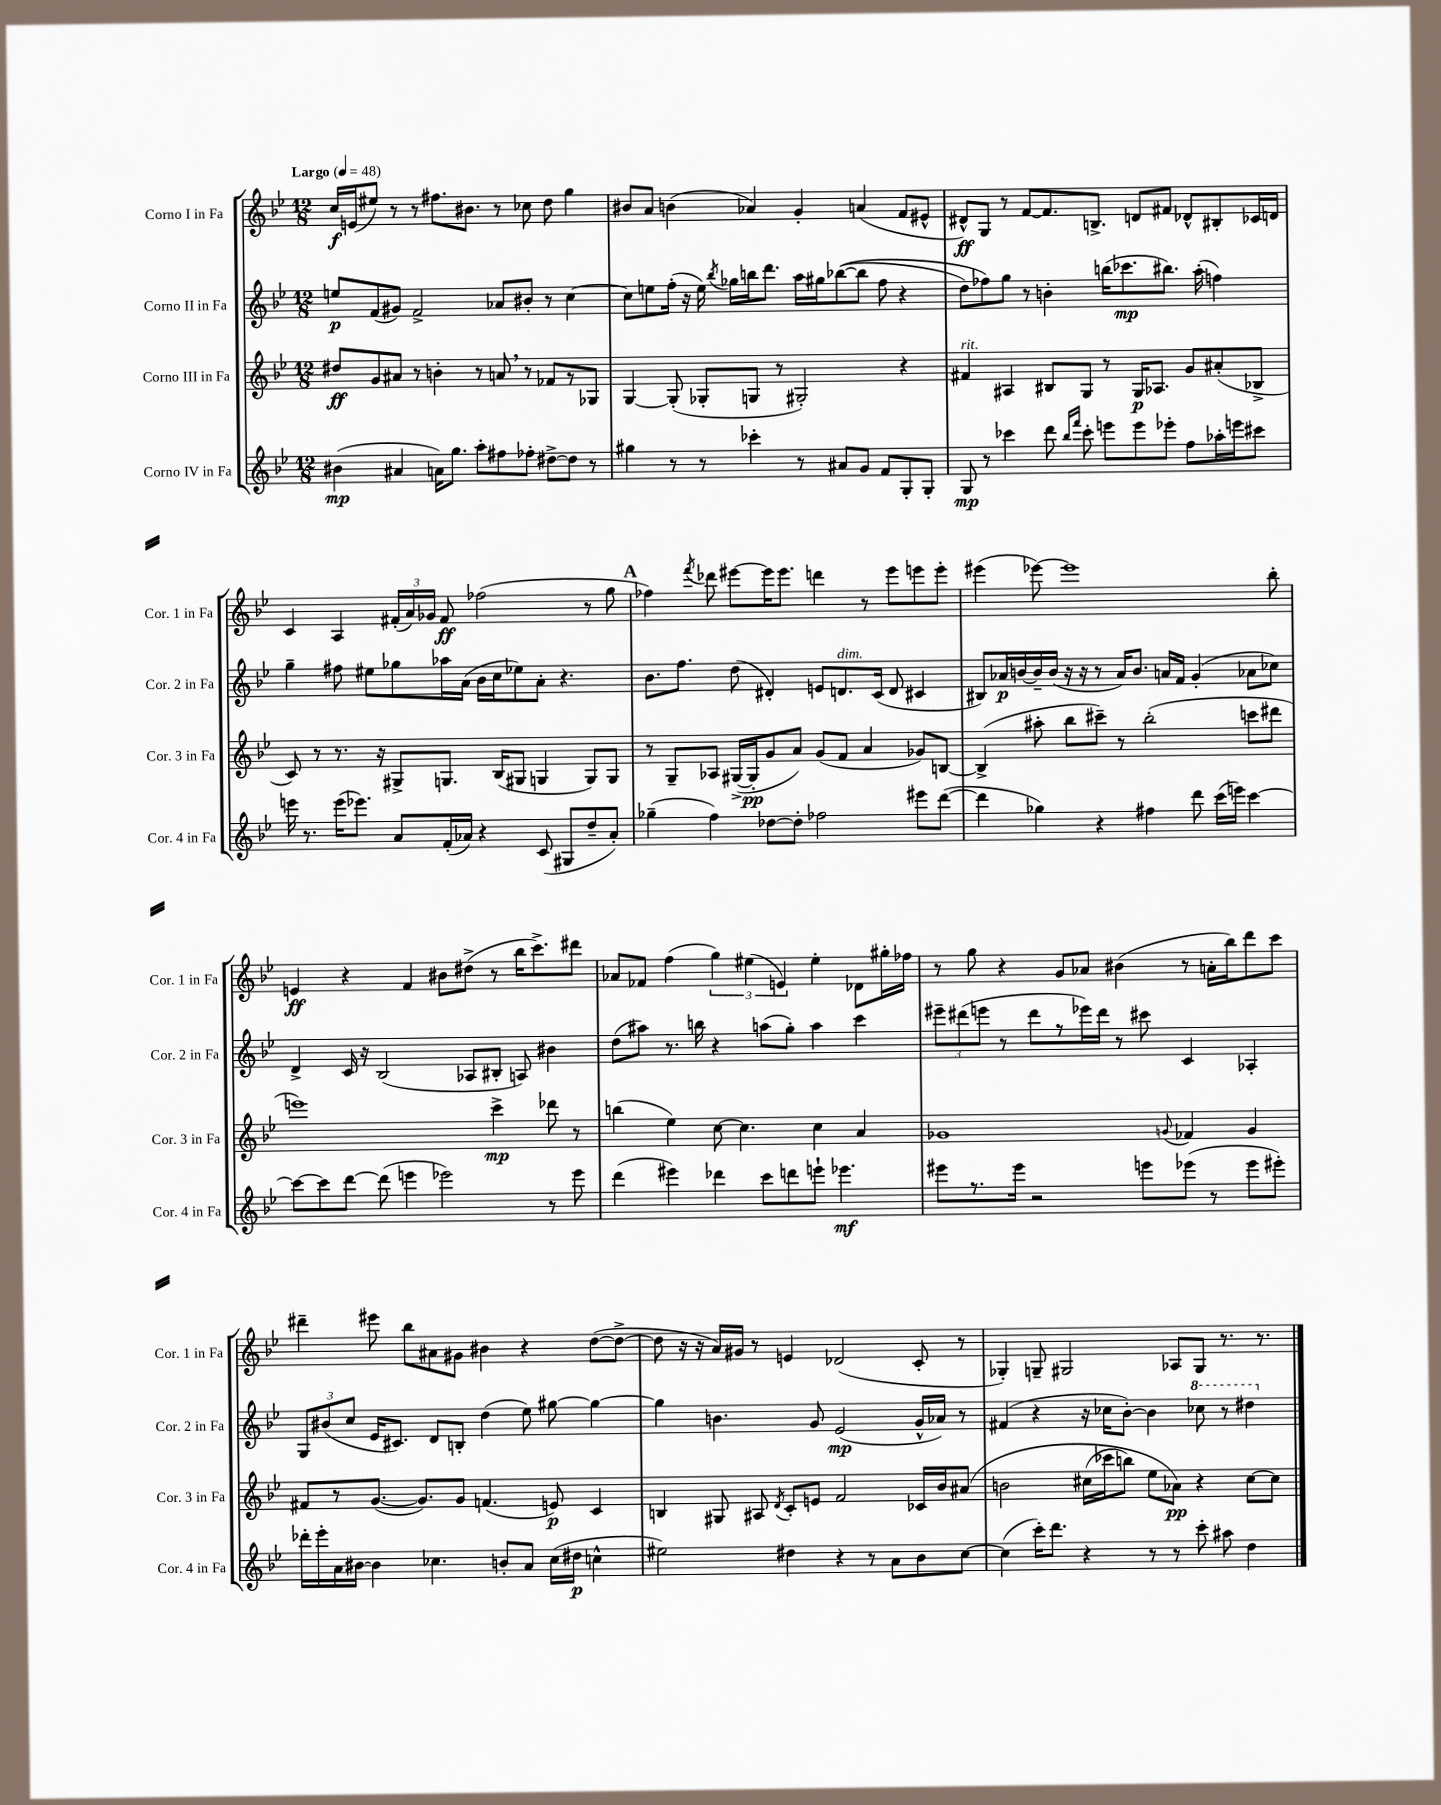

**kern	**dynam	**kern	**dynam	**kern	**dynam	**kern	**dynam
*part4	*part4	*part3	*part3	*part2	*part2	*part1	*part1
*staff4	*staff4	*staff3	*staff3	*staff2	*staff2	*staff1	*staff1
*I"Corno IV in Fa	*	*I"Corno III in Fa	*	*I"Corno II in Fa	*	*I"Corno I in Fa	*
*I'Cor. 4 in Fa	*	*I'Cor. 3 in Fa	*	*I'Cor. 2 in Fa	*	*I'Cor. 1 in Fa	*
*clefG2	*	*clefG2	*	*clefG2	*	*clefG2	*
*k[b-e-]	*	*k[b-e-]	*	*k[b-e-]	*	*k[b-e-]	*
*M12/8	*	*M12/8	*	*M12/8	*	*M12/8	*
*MM48	*	*MM48	*	*MM48	*	*MM48	*
=1	=1	=1	=1	=1	=1	=1	=1
!	!	!	!	!	!	!LO:TX:a:B:t=Largo	!
(4b#X\	mp	8dd#X/L	ff	8een/L	p	16cc/LL	f
.	.	.	.	.	.	(16en/J	.
.	.	8g/	.	(8f/	.	8ee#X/J)	.
4a#X/	.	8a#X/J	.	8g#X/J)	.	8r	.
.	.	8r	.	2f^/	.	8r	.
16an\KL)	.	4bn'\	.	.	.	8.ff#X\L	.
8.gg\J	.	.	.	.	.	.	.
.	.	.	.	.	.	8.b#X\J	.
8aa'\L	.	8r	.	.	.	.	.
8ff#X\	.	8an,/	.	8a-X/L	.	8r	.
8ff-X'\J	.	8r	.	8b#X'/J	.	8cc-X\	.
[8dd#X^\L	.	8f-X/L	.	8r	.	8dd\	.
8dd#\J]	.	8r	.	[4cc\	.	4gg\	.
8r	.	8G-X/J	.	.	.	.	.
=2	=2	=2	=2	=2	=2	=2	=2
4gg#X\	.	[4G/	.	8cc\L]	.	8b#X/L	.
.	.	.	.	8een\	.	8a/J	.
8r	.	(8G'/]	.	(16ff'\Jk	.	(4bn\	.
.	.	.	.	16r	.	.	.
8r	.	8G-X'/L	.	16ee\)	.	.	.
.	.	.	.	8qbb-/	.	.	.
.	.	.	.	16gg-X\LL	.	.	.
4ccc-X'\	.	8Gn/J	.	16bbn\J	.	4a-X/)	.
.	.	.	.	8.ddd\J	.	.	.
.	.	8r	.	.	.	.	.
8r	.	2G#X'/)	.	16aa\LL	.	4g'/	.
.	.	.	.	16gg#X\J	.	.	.
8a#X/L	.	.	.	(([8bb-X\	.	.	.
8g/J	.	.	.	8bb-\J]	.	(4an/	.
8f/L	.	.	.	8ff\	.	.	.
8G'/	.	4r	.	4r	.	8f/L	.
8G'/J	.	.	.	.	.	8e#X^^/J	.
=3	=3	=3	=3	=3	=3	=3	=3
!	!	!LO:TX:a:i:t=rit.	!	!	!	!	!
8G/	mp	4f#X/	.	8dd\L)	.	8d#X^^/L)	ff
8r	.	.	.	8ff-X\)	.	8G/J	.
4ccc-X\	.	4A#X/	.	8gg\J	.	8r	.
.	.	.	.	8r	.	[8f/L	.
8ddd\	.	8B#X/L	.	4bn'\	.	8.f/]	.
16qqbb-/LL	.	.	.	.	.	.	.
16qqfff/JJ	.	.	.	.	.	.	.
8ccc-'\	.	8G/J	.	.	.	.	.
.	.	.	.	.	.	8.Bn^/J	.
8eeen\L	.	8r	.	(16bbn\KL	.	.	.
.	.	.	.	8.ccc-X\	mp	.	.
8eee\	.	16G/KL	p	.	.	8dn/L	.
.	.	8.A-X/J	.	.	.	.	.
8eee-X'\J	.	.	.	8.bb#X\J)	.	8f#X/J	.
8ff\L	.	8g/L	.	.	.	8d-X^^/L	.
.	.	.	.	(16aa'\	.	.	.
16aa-X'\L	.	(8a#X'/	.	4ffn\)	.	8B#X'/	.
16eeen\J	.	.	.	.	.	.	.
8ccc#X\J	.	8B-X^/J	.	.	.	16c-X/L	.
.	.	.	.	.	.	16dn/JJ	.
!!LO:LB:g=z
=4	=4	=4	=4	=4	=4	=4	=4
16eeen\	.	8c/)	.	4gg~\	.	4c/	.
8.r	.	.	.	.	.	.	.
.	.	8r	.	.	.	.	.
(16eee\KL	.	8.r	.	8ff#X\	.	4A/	.
8.eee-X\J)	.	.	.	.	.	.	.
.	.	.	.	8ee#X\L	.	.	.
.	.	16r	.	.	.	.	.
8a/L	.	8G#X^/L	.	8gg-X\	.	(24f#X'/LL	.
.	.	.	.	.	.	24a/)	.
.	.	.	.	.	.	24g-X/JJ	.
(16f'/L	.	8.Gn/J	.	16aa-X\L	.	8f#/	ff
16a-X/JJ)	.	.	.	(16a\JJ	.	.	.
4r	.	.	.	16b-\LL	.	(2ff-X\	.
.	.	(16B-/KL	.	16cc\J	.	.	.
.	.	8G#X/J	.	8ee-X\)	.	.	.
(8c/	.	4Gn/	.	8a'\J	.	.	.
8G#X/L	.	.	.	4.r	.	.	.
8dd~/	.	8G/L)	.	.	.	8r	.
8a-'/J)	.	8G/J	.	.	.	8gg\	.
!!LO:REH:place=s1:t=A
=5	=5	=5	=5	=5	=5	=5	=5
(4gg-X~\	.	8r	.	8.b-\L	.	4ff-X\)	.
.	.	8G~/L	.	.	.	.	.
.	.	.	.	8.ff\J	.	.	.
.	.	.	.	.	.	8qfff/	.
4ff\)	.	8A-X/J	.	.	.	8ddd-X\	.
.	.	([16G#X^/LL	.	(8dd\	.	[8eee#X\L	.
.	.	16G#'/J]	pp	.	.	.	.
[8dd-X\L	.	8g/	.	4d#X'/)	.	16eee#\K]	.
.	.	.	.	.	.	8.eee#\J	.
8dd-'\J]	.	8a/J)	.	.	.	.	.
2ff-X\	.	(8g/L	.	8en/L	.	4dddn\	.
!	!	!	!	!LO:TX:a:i:t=dim.	!	!	!
.	.	8f/J	.	8.dn/	.	.	.
.	.	4a/	.	.	.	8r	.
.	.	.	.	(16c/Jk	.	.	.
.	.	.	.	8d/	.	8eee#\L	.
8eee#X\L	.	8g-X/L)	.	4c#X/	.	8eeen\	.
([8ddd\J	.	[8Bn/J	.	.	.	8eee'\J	.
=6	=6	=6	=6	=6	=6	=6	=6
4ddd\]	.	(4B^/]	.	8B#X/L)	.	(4eee#X\	.
.	.	.	.	16a-X/L	p	.	.
.	.	.	.	[16bn/	.	.	.
4gg-X\)	.	8aa#X'\	.	16b~/]	.	[8eee-X\)	.
.	.	.	.	(16b/JJ	.	.	.
.	.	8bb-\L	.	16r	.	1eee-]	.
.	.	.	.	16r	.	.	.
4r	.	8ccc#X~\J)	.	8r	.	.	.
.	.	8r	.	16a-/KL)	.	.	.
.	.	.	.	8.b/J	.	.	.
4ff#X\	.	(2bb-'\	.	.	.	.	.
.	.	.	.	16an/LL	.	.	.
.	.	.	.	16f/JJ	.	.	.
8ddd\	.	.	.	(4g'/	.	.	.
(16ccc\LL	.	.	.	.	.	.	.
16eeen\JJ)	.	.	.	.	.	.	.
[4ccc\	.	8cccn\L	.	8a-X\L	.	.	.
.	.	8ddd#X\J	.	8cc-X\J)	.	8bb-'\	.
!!LO:LB:g=z
=7	=7	=7	=7	=7	=7	=7	=7
8ccc\L_	.	1eeen)	.	4d^/	.	4en/	ff
8ccc\]	.	.	.	.	.	.	.
[8ddd\J	.	.	.	16c/	.	4r	.
.	.	.	.	16r	.	.	.
(8ddd\]	.	.	.	(2B-/	.	.	.
4eeen\	.	.	.	.	.	4f/	.
2eee-X\)	.	.	.	.	.	8b#X\L	.
.	.	.	.	8A-X/L	.	(8dd#X^\J	.
.	.	4ccc^\	mp	8B#X'/J	.	8r	.
.	.	.	.	8An/)	.	16bb-\KL	.
.	.	.	.	.	.	8.ccc^\)	.
8r	.	8ddd-X\	.	4b#X\	.	.	.
8eee-\	.	8r	.	.	.	8ddd#X\J	.
=8	=8	=8	=8	=8	=8	=8	=8
(4ddd\	.	(4bbn\	.	(8dd\L	.	8a-X/L	.
.	.	.	.	8aa#X\J)	.	8f-X/J	.
4eee#X\)	.	4ee-\)	.	8.r	.	(4ff\	.
.	.	.	.	16bbn\	.	.	.
4ddd-X\	.	[8cc\	.	4r	.	6gg\)	.
.	.	4.cc\]	.	.	.	.	.
.	.	.	.	.	.	(6ee#X\	.
8ccc\L	.	.	.	(8aan\L	.	.	.
.	.	.	.	.	.	6en/)	.
8dddn\	.	.	.	8gg'\J)	.	.	.
8eeen`\J	.	4cc\	.	4aa\	.	4ee#'\	.
4.eee-X\	mf	.	.	.	.	.	.
.	.	4a/	.	4ccc\	.	8d-X\L	.
.	.	.	.	.	.	16gg#X'\L	.
.	.	.	.	.	.	16ff-X\JJ	.
=9	=9	=9	=9	=9	=9	=9	=9
8eee#X\L	.	1g-X	.	12eee#X~\L	.	8r	.
.	.	.	.	(12ddd#X\	.	.	.
8.r	.	.	.	.	.	8gg\	.
.	.	.	.	12eeen\J	.	.	.
.	.	.	.	8r	.	4r	.
16eee#\Jk	.	.	.	.	.	.	.
2r	.	.	.	8ddd#\L	.	.	.
.	.	.	.	8r	.	8g/L	.
.	.	.	.	16eee-X\L)	.	8a-X/J	.
.	.	.	.	16ddd#\JJ	.	.	.
.	.	.	.	8r	.	(4b#X\	.
8eeen\L	.	.	.	8ccc#X\	.	.	.
.	.	8qqgn/	.	.	.	.	.
(8eee-X\J	.	4f-X/	.	4c/	.	8r	.
8r	.	.	.	.	.	16an'\LL	.
.	.	.	.	.	.	16bb-\J)	.
8eee-\L	.	4g/	.	4A-X'/	.	8ddd\	.
8eee#X'\J)	.	.	.	.	.	8ccc\J	.
!!LO:LB:g=z
=10	=10	=10	=10	=10	=10	=10	=10
16ddd-X'\LL	.	8f#X/L	.	12G/L	.	4ddd#X~\	.
16eee-'\	.	.	.	.	.	.	.
.	.	.	.	(12b#X/	.	.	.
16a\	.	8r	.	.	.	.	.
.	.	.	.	12cc/J	.	.	.
[16b#X\JJ	.	.	.	.	.	.	.
4b#\]	.	([8.g/J	.	16e-/KL	.	8eee#X\	.
.	.	.	.	8.c#X/J)	.	.	.
.	.	.	.	.	.	8bb-\L	.
.	.	8.g/L])	.	.	.	.	.
4.cc-X\	.	.	.	8d/L	.	8a#X\	.
.	.	8g/J	.	8Bn'/J	.	8g#X\J	.
.	.	(4.fn/	.	(4dd\	.	4b#X\	.
8bn'/L	.	.	.	.	.	.	.
8a/J	.	.	.	8ee-\)	.	4r	.
(16cc-\LL	.	8en/)	p	[8gg#X\	.	.	.
16dd#X\JJ	p	.	.	.	.	.	.
4ccn^^\	.	4c/	.	4gg#\_	.	([8dd\L	.
.	.	.	.	.	.	8dd^\J_	.
=11	=11	=11	=11	=11	=11	=11	=11
2ee#X\)	.	4Bn/	.	4gg#\]	.	8dd\]	.
.	.	.	.	.	.	16r	.
.	.	.	.	.	.	16r	.
.	.	8G#X/	.	4.bn\	.	16a/LL)	.
.	.	.	.	.	.	16g#X/JJ	.
.	.	8A#X/	.	.	.	8r	.
.	.	8qd/	.	.	.	.	.
4dd#X\	.	8c'/L	.	.	.	4en/	.
.	.	8en/J	.	8g/	.	.	.
4r	.	2f/	.	(2e-/	mp	(2d-X/	.
8r	.	.	.	.	.	.	.
8a\L	.	.	.	.	.	.	.
8b-\	.	16c-X/LL	.	16g^^/LL	.	8c'/	.
.	.	16b-/J	.	16a-X/JJ)	.	.	.
[8cc\J	.	(8a#X/J	.	8r	.	8r	.
=12	=12	=12	=12	=12	=12	=12	=12
(4cc\]	.	2bn\	.	(4f#X/	.	4G-X'/)	.
16ccc'\KL)	.	.	.	4r	.	8Gn~/	.
8.ddd\J	.	.	.	.	.	.	.
.	.	.	.	.	.	2G#X/	.
4r	.	(16cc#X\LL	.	16r	.	.	.
.	.	16ccc-X\J	.	16cc-X\KL	.	.	.
.	.	8bbn\J)	.	[8b-'\J)	.	.	.
8r	.	8ee-\L	.	4b-\]	.	.	.
8r	.	8a-X\J)	pp	.	.	8A-X/L	.
*	*	*	*	*8va	*	*	*
8ccc'\	.	4r	.	8ccc-X\	.	8G#/J	.
8aa#X\	.	.	.	8r	.	8.r	.
4dd\	.	[8cc#\L	.	4ddd#X\	.	.	.
.	.	.	.	.	.	8.r	.
.	.	8cc#\J]	.	.	.	.	.
*	*	*	*	*X8va	*	*	*
==	==	==	==	==	==	==	==
*-	*-	*-	*-	*-	*-	*-	*-
